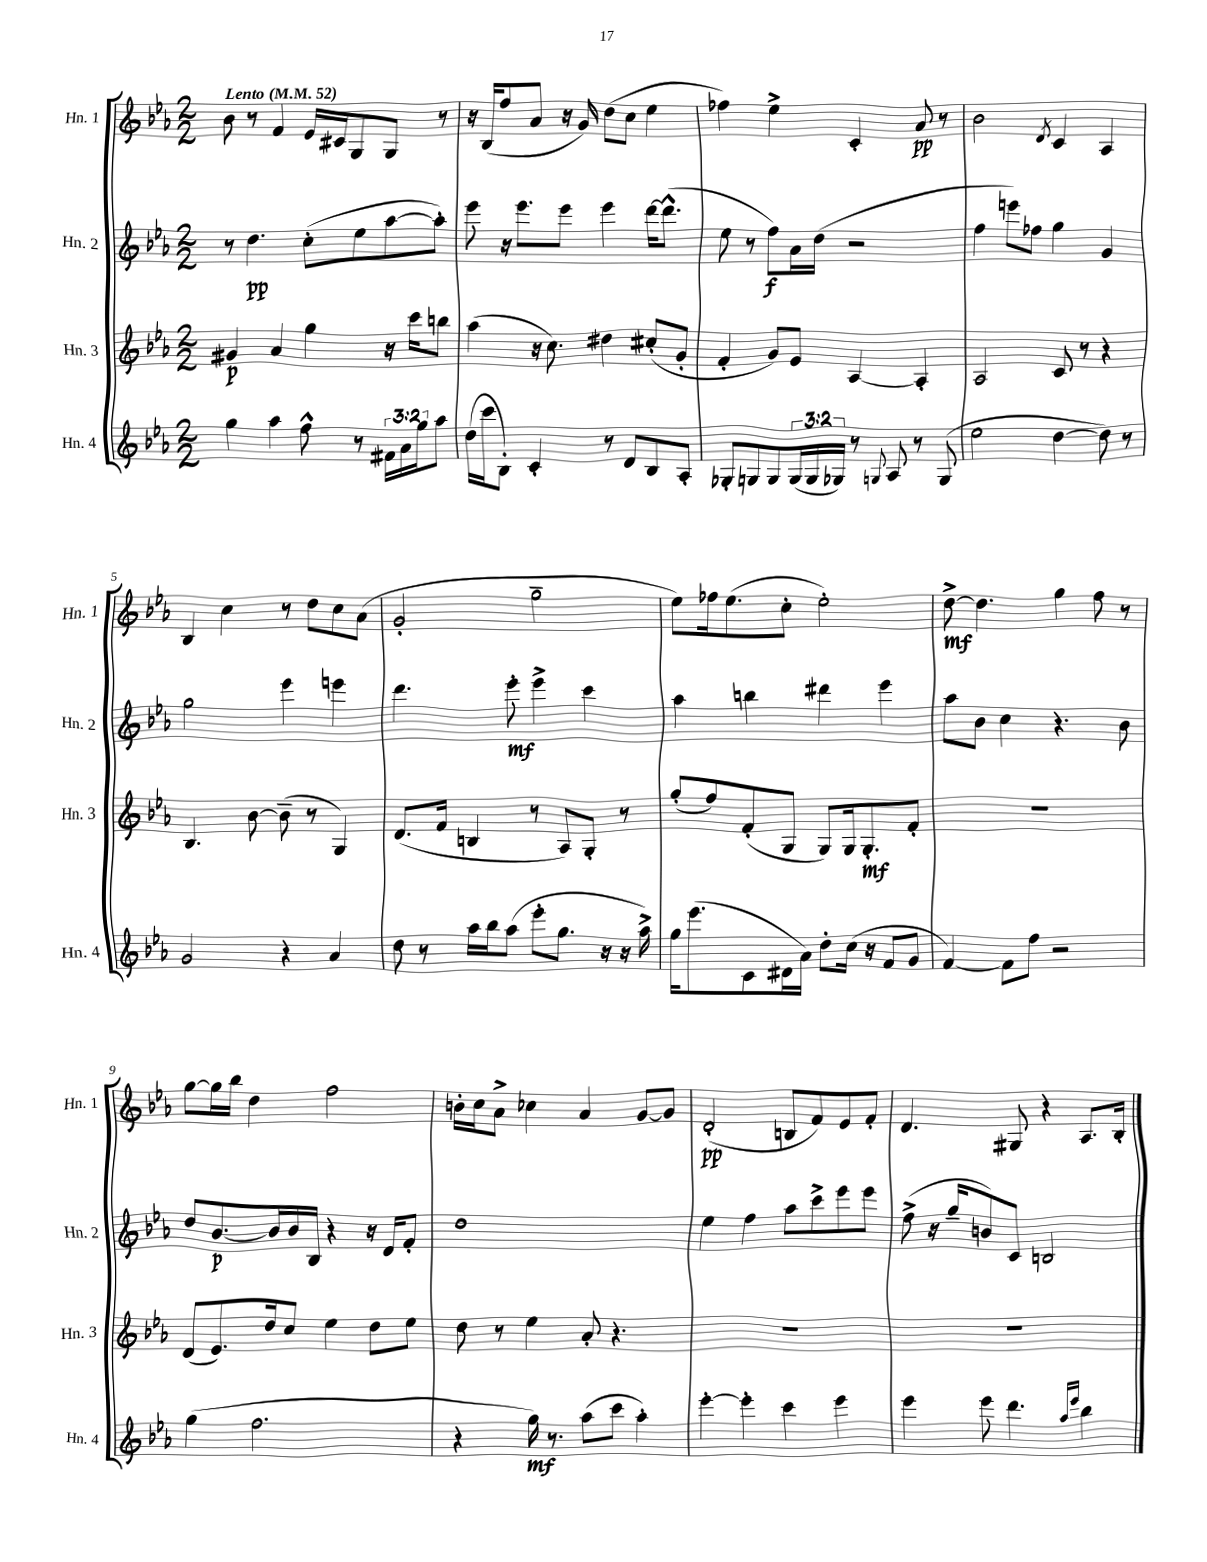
<<
\new StaffGroup <<
\new Staff = "s0" \with { instrumentName = "Hn. 1" shortInstrumentName = "Hn. 1" } {
    \clef treble \key ees \major \numericTimeSignature \time 2/2 \tempo "Lento" 4 = 52
    bes'8 r8 f'4 ees'16 cis'16 g8 g8 r8 |
    r16 bes16( f''8 aes'8 r16 g'16) d''8( c''8 ees''4 |
    fes''4) ees''4-> c'4-. aes'8\pp r8 |
    bes'2 \acciaccatura { d'8 } c'4 aes4 |
    bes4 c''4 r8 d''8 c''8 aes'8( |
    g'2-. g''2-- |
    ees''8) fes''16 ees''8.( c''8-. ees''2-.) |
    d''8~->\mf d''4. g''4 f''8 r8 |
    g''8~ g''16 bes''16 d''4 f''2 |
    b'16-. c''16 aes'8-> ces''4 aes'4 g'8~ g'8 |
    d'2-.\pp( b8 f'8) ees'8 f'8-. |
    d'4. gis8 r4 aes8. bes16-. \bar "|." |
}
\new Staff = "s1" \with { instrumentName = "Hn. 2" shortInstrumentName = "Hn. 2" } {
    \clef treble \key ees \major \numericTimeSignature \time 2/2
    r8 d''4.\pp c''8-.( ees''8 aes''8~ aes''8-.) |
    ees'''8 r16 ees'''8. ees'''8 ees'''4 d'''16~ d'''8.-^( |
    ees''8 r8 f''8\f) aes'16 d''16( r2 |
    f''4 e'''8) fes''8 g''4 g'4 |
    g''2 ees'''4 e'''4 |
    d'''4. ees'''8-.\mf ees'''4-> c'''4 |
    aes''4 b''4 dis'''4 ees'''4 |
    aes''8 bes'8 c''4 r4. bes'8 |
    d''8 bes'8.~\p bes'16 bes'16 bes16 r4 r16 d'16 f'8-. |
    d''1 |
    ees''4 f''4 aes''8 c'''8-> ees'''8 ees'''8 |
    f''8->( r16 g''16-- b'8) c'8 b2 \bar "|." |
}
\new Staff = "s2" \with { instrumentName = "Hn. 3" shortInstrumentName = "Hn. 3" } {
    \clef treble \key ees \major \numericTimeSignature \time 2/2
    gis'4\p aes'4 g''4 r16 c'''16 b''8 |
    aes''4( r16 c''8.) dis''4 cis''8-.( g'8-. |
    f'4-. g'8) ees'8 aes4~ aes4-. |
    aes2 c'8 r8 r4 |
    bes4. bes'8~ bes'8--( r8 g4) |
    d'8.( f'16 b4 r8 aes8) g8-. r8 |
    g''8-.( f''8) f'8-.( g8 g8) g16 g8.-.\mf f'8-. |
    R1 |
    d'8( ees'8.) d''16 c''8 ees''4 d''8 ees''8 |
    d''8 r8 ees''4 aes'8-. r4. |
    R1 |
    R1 \bar "|." |
}
\new Staff = "s3" \with { instrumentName = "Hn. 4" shortInstrumentName = "Hn. 4" } {
    \clef treble \key ees \major \numericTimeSignature \time 2/2 \override Staff.TupletNumber.text = #tuplet-number::calc-fraction-text
    g''4 aes''4 f''8-^ r8 \tuplet 3/2 { fis'16 aes'16 g''16 } aes''8 |
    d''16( c'''16 bes8-.) c'4-. r8 d'8 bes8 aes8-. |
    ges8-. g8 g8 \tuplet 3/2 { g16( g16 ges16) } r8 \appoggiatura { g8 } aes8 r8 g8( |
    ees''2 d''4~ d''8) r8 |
    g'2 r4 aes'4 |
    d''8 r8 aes''16 bes''16 aes''8( ees'''8-. g''8. r16 r16 aes''16->) |
    g''16 ees'''8.( c'8 dis'16 aes'16) d''8-. c''16( r16 f'8 g'8 |
    f'4~) f'8 f''8 r2 |
    g''4( f''2. |
    r4 g''16\mf) r8. aes''8( c'''8 aes''4-.) |
    ees'''4~-. ees'''4-. c'''4 ees'''4 |
    ees'''4 ees'''8 d'''4. \grace { aes''16 ees'''16 } bes''4 \bar "|." |
}
>>
>>
